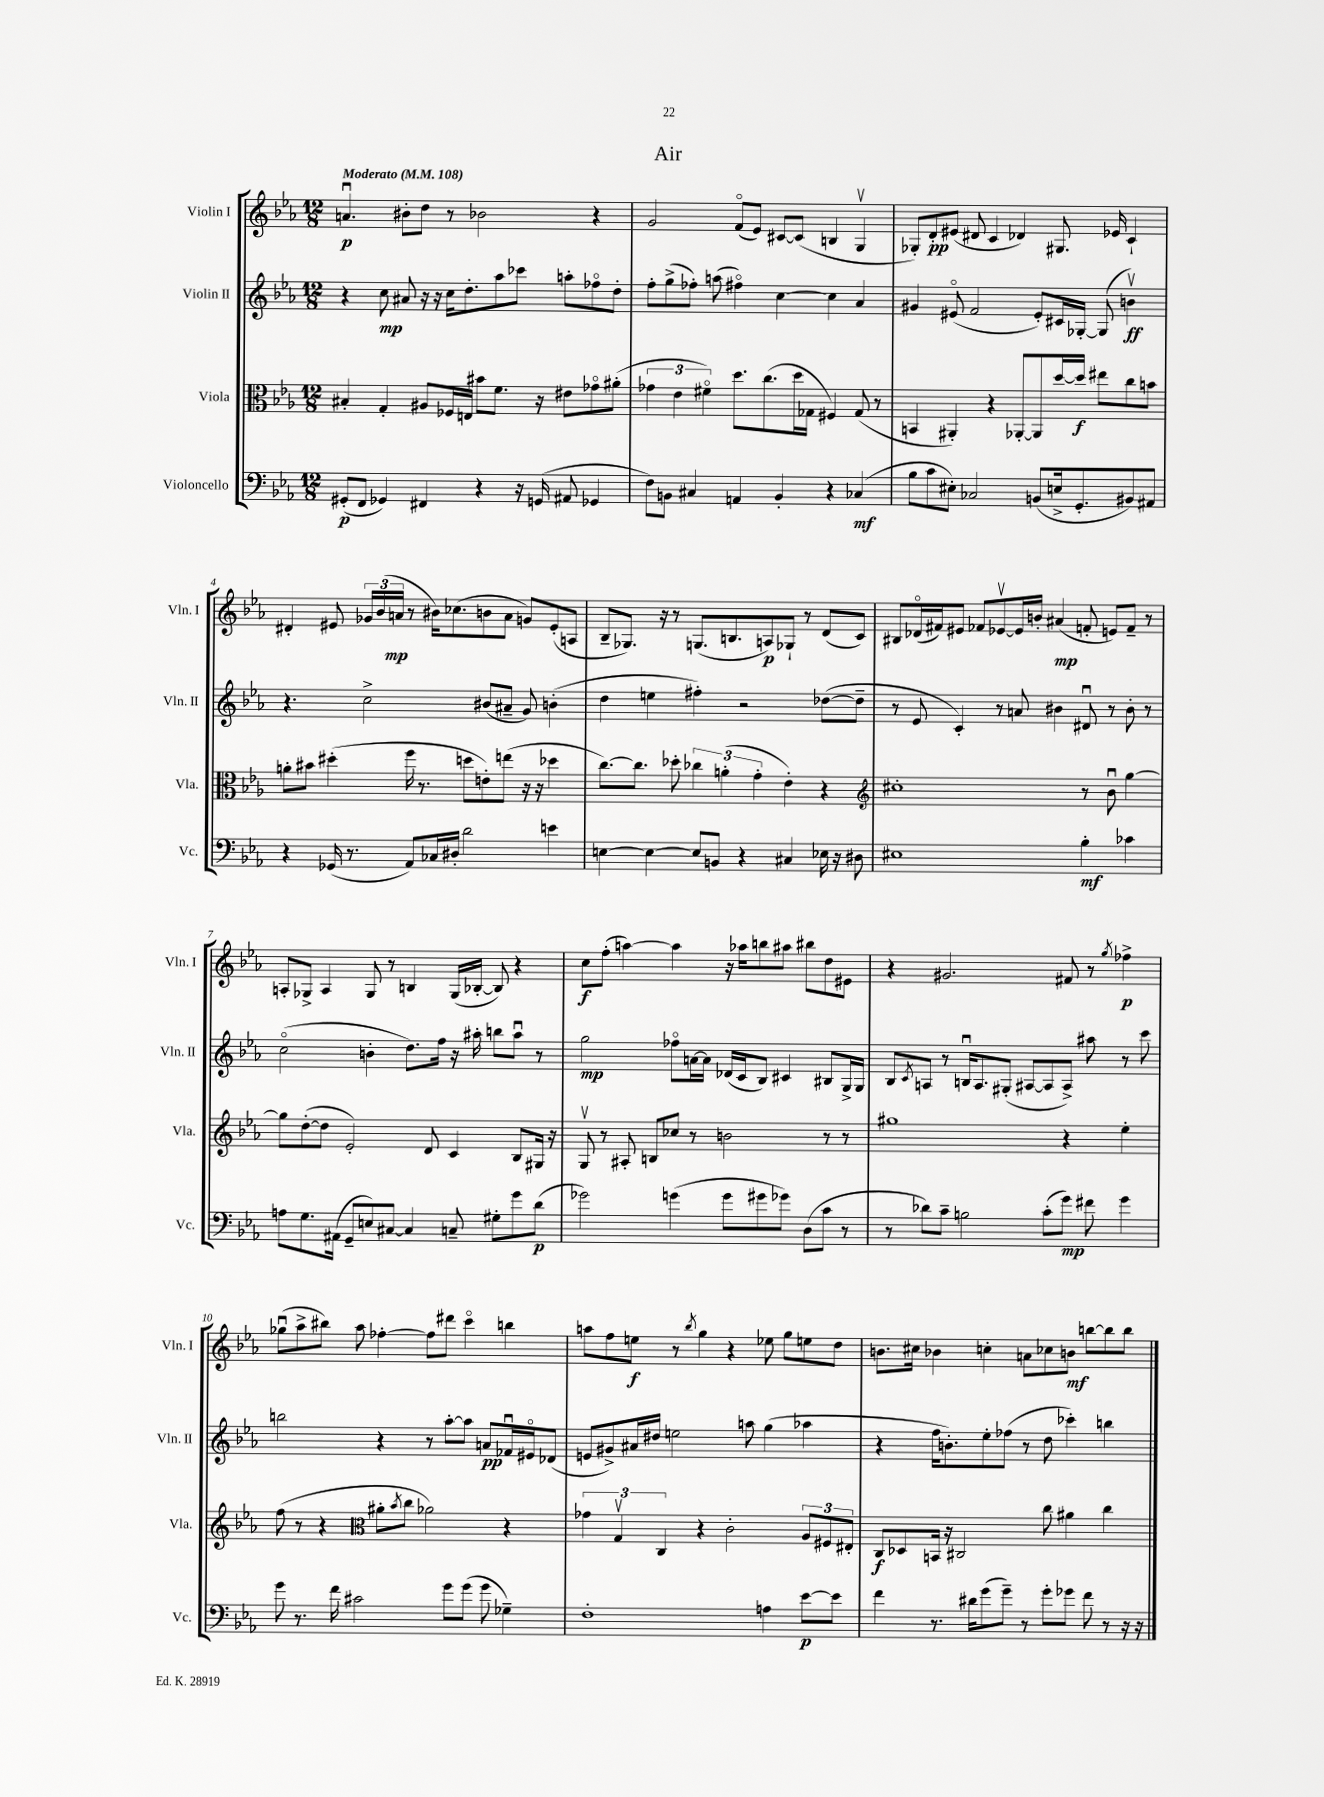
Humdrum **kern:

**kern	**kern	**kern	**kern
*staff4	*staff3	*staff2	*staff1
*clefF4	*clefC3	*clefG2	*clefG2
*k[b-e-a-]	*k[b-e-a-]	*k[b-e-a-]	*k[b-e-a-]
*M12/8	*M12/8	*M12/8	*M12/8
*MM108	*MM108	*MM108	*MM108
(8GG#'	4B#'	4r	4.au
8FF	.	.	.
4GG-)	4G'	8cc	.
.	.	8a#	8b#'
4FF#	8A#	16r	8dd
.	.	16r	.
.	16F-	16cc	8r
.	16E	8.dd'	.
4r	8b#	.	2b-
.	8.f	8aa-	.
16r	.	8ccc-	.
(16GG	16r	.	.
8AA#	8e#	8aa'	.
4GG-	8g-o	8ff-o	4r
.	(8a#'	8dd'	.
=	=	=	=
8F)	6g-	8ff'	2g
8BB	.	(8gg^	.
.	6e-	.	.
4C#	.	8ff-')	.
.	6f#o)	.	.
.	.	(8aa	.
4AA	8.dd	4ff#o)	(8fo
.	.	.	8e-)
.	(8.cc	.	.
4BB'	.	[4cc	[8c#
.	16dd	.	(8c#]
.	16G-	.	.
4r	4F#)	4cc]	4B
(4C-	(8G-	4a-	4Gv
.	8r	.	.
=	=	=	=
8B-	4BB	4g#	8G-')
8c	.	.	8d'
8E#')	4AA#')	(8e#o	(8e#
2C-	.	2f	8d#
.	4r	.	4c
.	[8AA-'	.	4d-)
(8BB	8AA-]	8e#')	.
16E^	[16dd	16c#	8.G#
8.GG'	16dd]	[16G-'	.
.	8ee#	(8G-]	.
.	.	.	16e-
8BB#)	8cc	4bv)	4c`
8AA#	8b	.	.
=	=	=	=
4r	8a'	4.r	4d#'
.	8b#	.	.
(16GG-	(4dd#'	.	8e#
8.r	.	.	.
.	.	2cc^	24g-
.	.	.	(24b-
.	.	.	24a
8AA-)	16ff	.	8r
.	8.r	.	.
16C-	.	.	16b#)
16D#'	.	.	(8.cc-
2d	8dd	.	.
.	8e')	(8b#	8b
.	(8ee	8a#~	8a
.	16r	8g)	8g)
.	16r	.	.
4e	4dd-	(4b'	(8e#'
.	.	.	8A
=	=	=	=
[4E	[8.cc)	4dd	8B-~
.	.	.	8.G-)
.	8.cc]	.	.
4E_	.	4ee	.
.	.	.	16r
.	8dd-'	.	8r
8E]	6cc-	4ff#')	(8.G
8BB	.	.	.
.	(6a'	.	.
.	.	.	8.B
4r	.	2r	.
.	6g'	.	.
.	.	.	8A)
4C#	4e-')	.	8G-`
.	.	.	8r
16E-	4r	([8dd-	(8d
16r	.	.	.
8D#	.	8dd-~]	8c)
=	=	=	=
*	*clefG2	*	*
1E#	1cc#'	8r	8B#
.	.	8e-	(16d-o
.	.	.	16f#)
.	.	4c')	8e#
.	.	.	8f-
.	.	8r	[8e-v
.	.	8a	16e-]
.	.	.	16b'
.	.	4b#	(4a#
4B-'	8r	8d#u	8f'
.	8b-u	8r	8e)
4c-	[4gg	8b#'	8f~
.	.	8r	8r
=	=	=	=
8A	8gg]	(2cco	8A'
8.G	([8dd'	.	8G-^
.	8dd]	.	4A
(16AA#	.	.	.
8GG~	2e-')	.	.
8E)	.	4b'	8G-
[8C#	.	.	8r
4C#]	.	8.dd)	4B
.	8d	.	.
.	.	16ff	.
8C~	4c	16r	(16G-
.	.	16aa#'	[16B-'
8G#'	.	8bb	8B-])
8g	8B-	8aa#u	4r
(8d	16G#	8r	.
.	16r	.	.
=	=	=	=
2g-)	8Gv	2gg	8cc
.	8r	.	(8ff'
.	8A#'	.	[4aa)
.	8B	.	.
(4g	8cc-	8ff-o	4aa]
.	8r	[16a	.
.	.	16a]	.
8g	2b	(16d-	16r
.	.	16c	16aa-
8g#	.	8B-)	8bb
8g-)	.	4c#	8aa#
(8D	.	.	8bb#
8c	8r	8B#	8dd
8r	8r	16G^	8e#
.	.	16G	.
=	=	=	=
8r	1gg#	8B-	4r
.	.	8qc	.
8d-)	.	8A	.
8c~	.	8r	2.g#
2B	.	16Bu	.
.	.	8.A	.
.	.	(8G#'	.
.	.	[8A#	.
(8c'	.	8A#]	.
8g)	4r	8A#^)	8f#
8f#	.	8aa#	8r
.	.	.	8qgg
4g	4ee-'	8r	4ff-^
.	.	8ccc	.
=	=	=	=
8g	(8ff	2bb	(8gg-u
8.r	8r	.	8aa-^
.	4r	.	8bb#)
16f	.	.	.
2c#	.	.	8aa-
*	*clefC3	*	*
.	8a#'	4r	[4ff-'
.	8qb-	.	.
.	8cc	.	.
.	2a-)	8r	8ff-]
8g	.	[8aa-'	8ddd#
(8g	.	8aa-]	4ccco
8g	.	8a	.
4G-~)	4r	16f-u	4bb
.	.	16e#o	.
.	.	(8d-	.
=	=	=	=
1F'	6g-	8e	8aa
.	.	8g#^)	8ff
.	6Gv	.	.
.	.	16a#	8ee
.	.	16dd#	.
.	6C	.	.
.	.	2ee	8r
.	.	.	8qbb-
.	4r	.	4gg
.	2c'	.	4r
.	.	8aa	.
4A	.	(4gg	8ee-
.	.	.	8gg
[8e-	12A-	4aa-	8ee
.	12F#	.	.
8e-]	.	.	8dd
.	12E#'	.	.
=	=	=	=
4f	8C	4r	8.b
.	8D-	.	.
.	.	.	16cc#
8.r	16BB	16ff	4b-
.	16r	8.b')	.
.	2C#	.	.
16d#	.	.	.
(8g	.	8ee-'	4cc'
8g~)	.	(8ff-	.
8r	.	8r	8a
8g'	8cc	8dd	8cc-
8g-	4a#	4ccc-')	8b
8f	.	.	[8bb
8r	4cc	4bb	8bb]
16r	.	.	8bb
16r	.	.	.
==	==	==	==
*-	*-	*-	*-
